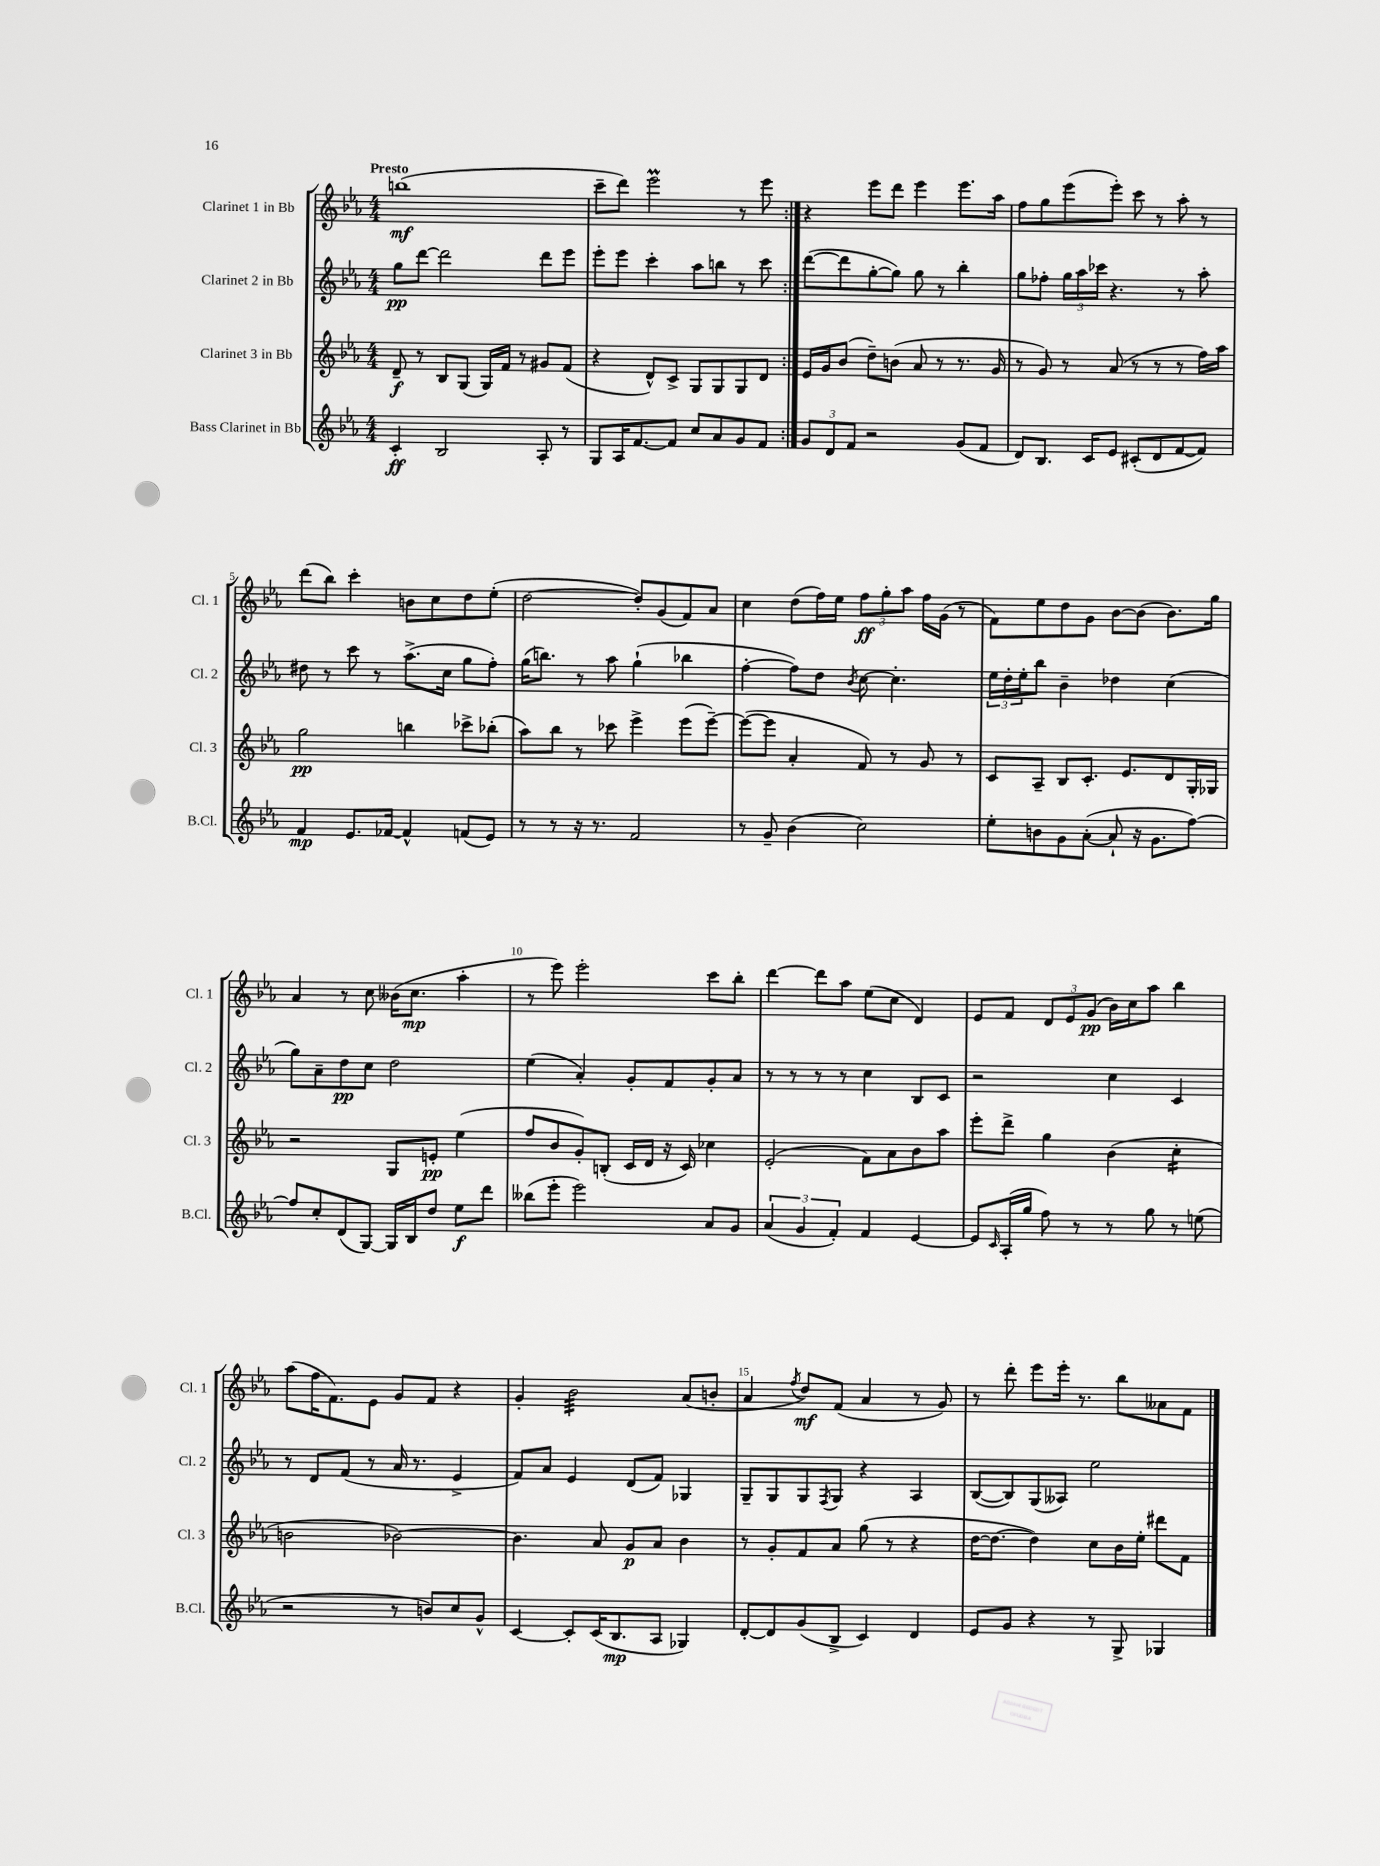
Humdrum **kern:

**kern	**kern	**kern	**kern
*staff4	*staff3	*staff2	*staff1
*clefG2	*clefG2	*clefG2	*clefG2
*k[b-e-a-]	*k[b-e-a-]	*k[b-e-a-]	*k[b-e-a-]
*M4/4	*M4/4	*M4/4	*M4/4
4c'/	8d~/	8gg\L	(1bb
.	8r	[8ddd\J	.
2B-/	8B-/L	2ddd\]	.
.	(8G/J	.	.
.	16G/LL)	.	.
.	16f/JJ	.	.
.	8r	.	.
8A-'/	8g#/L	8ddd\L	.
8r	(8f/J	8eee-\J	.
=	=	=	=
8G/L	4r	8eee-'\L	8ccc~\L
16A-/K	.	8eee-\J	8ddd\J)
[8.f/	.	.	.
.	8d^^/L)	4ccc'\	2eee-\
8f/]J	8c^/J	.	.
8cc/L	8G/L	8aa-\L	.
8a-/	8G/	8bb\J	.
8g/	8G/	8r	8r
8f/J	8d/J	8ccc\	8eee-\
=:|!	=:|!	=:|!	=:|!
12g/L	16e-/LL	([8ddd\L	4r
.	16g/J	.	.
12d/	.	.	.
.	(8b-/J	8ddd\]	.
12f/J	.	.	.
2r	8dd~\L)	[8gg'\	8eee-\L
.	(8b\J	8gg\]J)	8ddd\J
.	8a-/	8gg\	4eee-\
.	8r	8r	.
(8g/L	8.r	4bb-'\	8.eee-\L
8f/J	.	.	.
.	16g/	.	16aa-\Jk
=	=	=	=
8d/L)	8r	8gg\L	8ff\L
8.B-/J	8g/)	8ff-'\J	8gg\
.	8r	24gg\LL	(8eee-\
.	.	24aa-\	.
16c/LK	.	.	.
.	.	24ccc-\JJ	.
8e-/J	(8a-/	4.r	8eee-'\J)
(8c#'/L	8r	.	8ccc\
8d/	8r	.	8r
[8f/	8r	8r	8aa-'\
8f/]J)	16ff\LL)	8aa-'\	8r
.	16aa-\JJ	.	.
=	=	=	=
4f/	2gg\	8dd#\	(8ddd\L
.	.	8r	8bb-\J)
8.e-/L	.	8ccc\	4ccc'\
.	.	8r	.
[16f-/Jk	.	.	.
4f-^^/]	4bb\	(8.aa-^\L	8b\L
.	.	.	8cc\
.	.	16cc\Jk	.
(8f/L	8ccc-^\L	8gg\L	8dd\
8e-/J)	(8bb-'\J	8ff'\J)	(8ee-'\J
=	=	=	=
8r	8aa-\L)	(16gg\LK	[2dd\
.	.	8.bb\J)	.
8r	8bb-\J	.	.
16r	8r	8r	.
8.r	.	.	.
.	8ccc-\	8aa-\	.
2f/	4eee-^\	(4gg`\	8dd'/]L)
.	.	.	(8g/
.	(8eee-\L	4bb-\	8f/)
.	[8eee-~\J)	.	8a-/J
=	=	=	=
8r	(8eee-\_L	[4ff'\	4cc\
8g~/	8eee-\]J	.	.
(4b-\	4a-'/	8ff\]L)	(8dd\L
.	.	8dd\J	16ff\L)
.	.	.	16ee-\JJ
.	.	8qb-/	.
2cc\)	8f/)	[8cc\	12ff\L
.	.	.	12gg'\
.	8r	4.cc'\]	.
.	.	.	12aa-\J
.	8g/	.	16ff\LL
.	.	.	(16g\JJ
.	8r	.	8r
=	=	=	=
8ee-'\L	8c/L	24ee-\LL	8f\L)
.	.	24dd'\	.
.	.	24ee-'\J	.
8b\	8A-~/J	8bb-\J	8ee-\
8g\	8B-/L	4b-~\	8dd\
([8a-'\J	8.c'/J	.	8g\J
8a-`/]	.	4dd-\	[8b-\L
.	8.e-/L	.	.
16r	.	.	(8b-\]J
8.g\L	.	.	.
.	8d/	(4cc\	8.b-\L)
[8ff\J)	16G'/L	.	.
.	16G-/JJ	.	16gg\Jk
=	=	=	=
8ff/]L	2r	8gg\L)	4a-/
8cc'/	.	8a-~\	.
(8d/	.	8dd\	8r
[8G/J)	.	8cc\J	8cc\
16G/]LL	8G/L	2dd\	(16b--\LK
16B-/J	.	.	8.cc\J
8dd/J	8e'/J	.	.
8ee-\L	(4ee-\	.	4aa-'\
8ddd\J	.	.	.
=	=	=	=
(8bb--\L	8ff/L	(4ee-\	8r
8eee-'\J	8b-/	.	8eee-\)
2eee-\)	8g'/)	4a-'/)	2eee-'\
.	(8B'/J	.	.
.	16c/LL	8g'/L	.
.	16d/JJ	.	.
.	16r	8f/	.
.	16c/)	.	.
8a-/L	4cc-\	8g'/	8ccc\L
8g/J	.	8a-/J	8bb-'\J
=	=	=	=
(6a-/	(2e-'/	8r	[4ddd\
.	.	8r	.
6g/	.	.	.
.	.	8r	8ddd\]L
6f'/)	.	.	.
.	.	8r	8aa-\J
4f/	8f\L)	4cc\	(8ee-\L
.	8a-\	.	8cc\J
[4e-/	8b-\	8B-/L	4d/)
.	8aa-\J	8c/J	.
=	=	=	=
8e-/]L	8eee-'\L	2r	8e-/L
16qqc/	.	.	.
(16A-'/L	8ddd^\J	.	8f/J
16gg/JJ	.	.	.
8ff\)	4gg\	.	12d/L
.	.	.	12e-/
8r	.	.	.
.	.	.	(12g/J
8r	(4b-\	4cc\	16b-\LL)
.	.	.	16cc\J
8gg\	.	.	8aa-\J
8r	4cc'\	4c/	4bb-\
(8ee\	.	.	.
=	=	=	=
2r	2b\	8r	(8aa-\L
.	.	8d/L	16ff\K
.	.	.	8.f\)
.	.	(8f/J	.
.	.	8r	8e-\J
8r	[2b-\)	16a-/	8g/L
.	.	8.r	.
8b/L)	.	.	8f/J
8cc/	.	4e-^/	4r
8g^^/J	.	.	.
=	=	=	=
[4c/	4.b-\]	8f/L)	4g'/
.	.	8a-/J	.
8c'/]L	.	4e-/	2b-\
(16c/K	8a-/	.	.
8.B-/	.	.	.
.	8g/L	(8d/L	.
8A-/J	8a-/J	8f/J)	.
4G-/)	4b-\	4G-/	(8a-/L
.	.	.	8b'/J
=	=	=	=
[8d'/L	8r	8G~/L	4a-/
8d/]	8g'/L	8G/	.
.	.	.	8qff/
(8g/	8f/	8G/	8dd/L)
.	.	8qF/	.
8B-^/J	8a-/J	8G/J	(8f/J
4c/)	(8gg\	4r	4a-/
.	8r	.	.
4d/	4r	4A-/	8r
.	.	.	8g/)
=	=	=	=
8e-/L	[16dd\LK	([8B-/L	8r
.	8.dd\_J	.	.
8g/J	.	8B-/])	8ddd'\
4r	4dd\])	(8G/	8eee-\L
.	.	8A--/J)	16eee-'\Jk
.	.	.	8.r
8r	8cc\L	2ee-\	.
8G^/	16b-\L	.	8bb-\L
.	16ee-'\JJ	.	.
4G-/	8ddd#\L	.	8a--\
.	8f\J	.	8f\J
==	==	==	==
*-	*-	*-	*-
